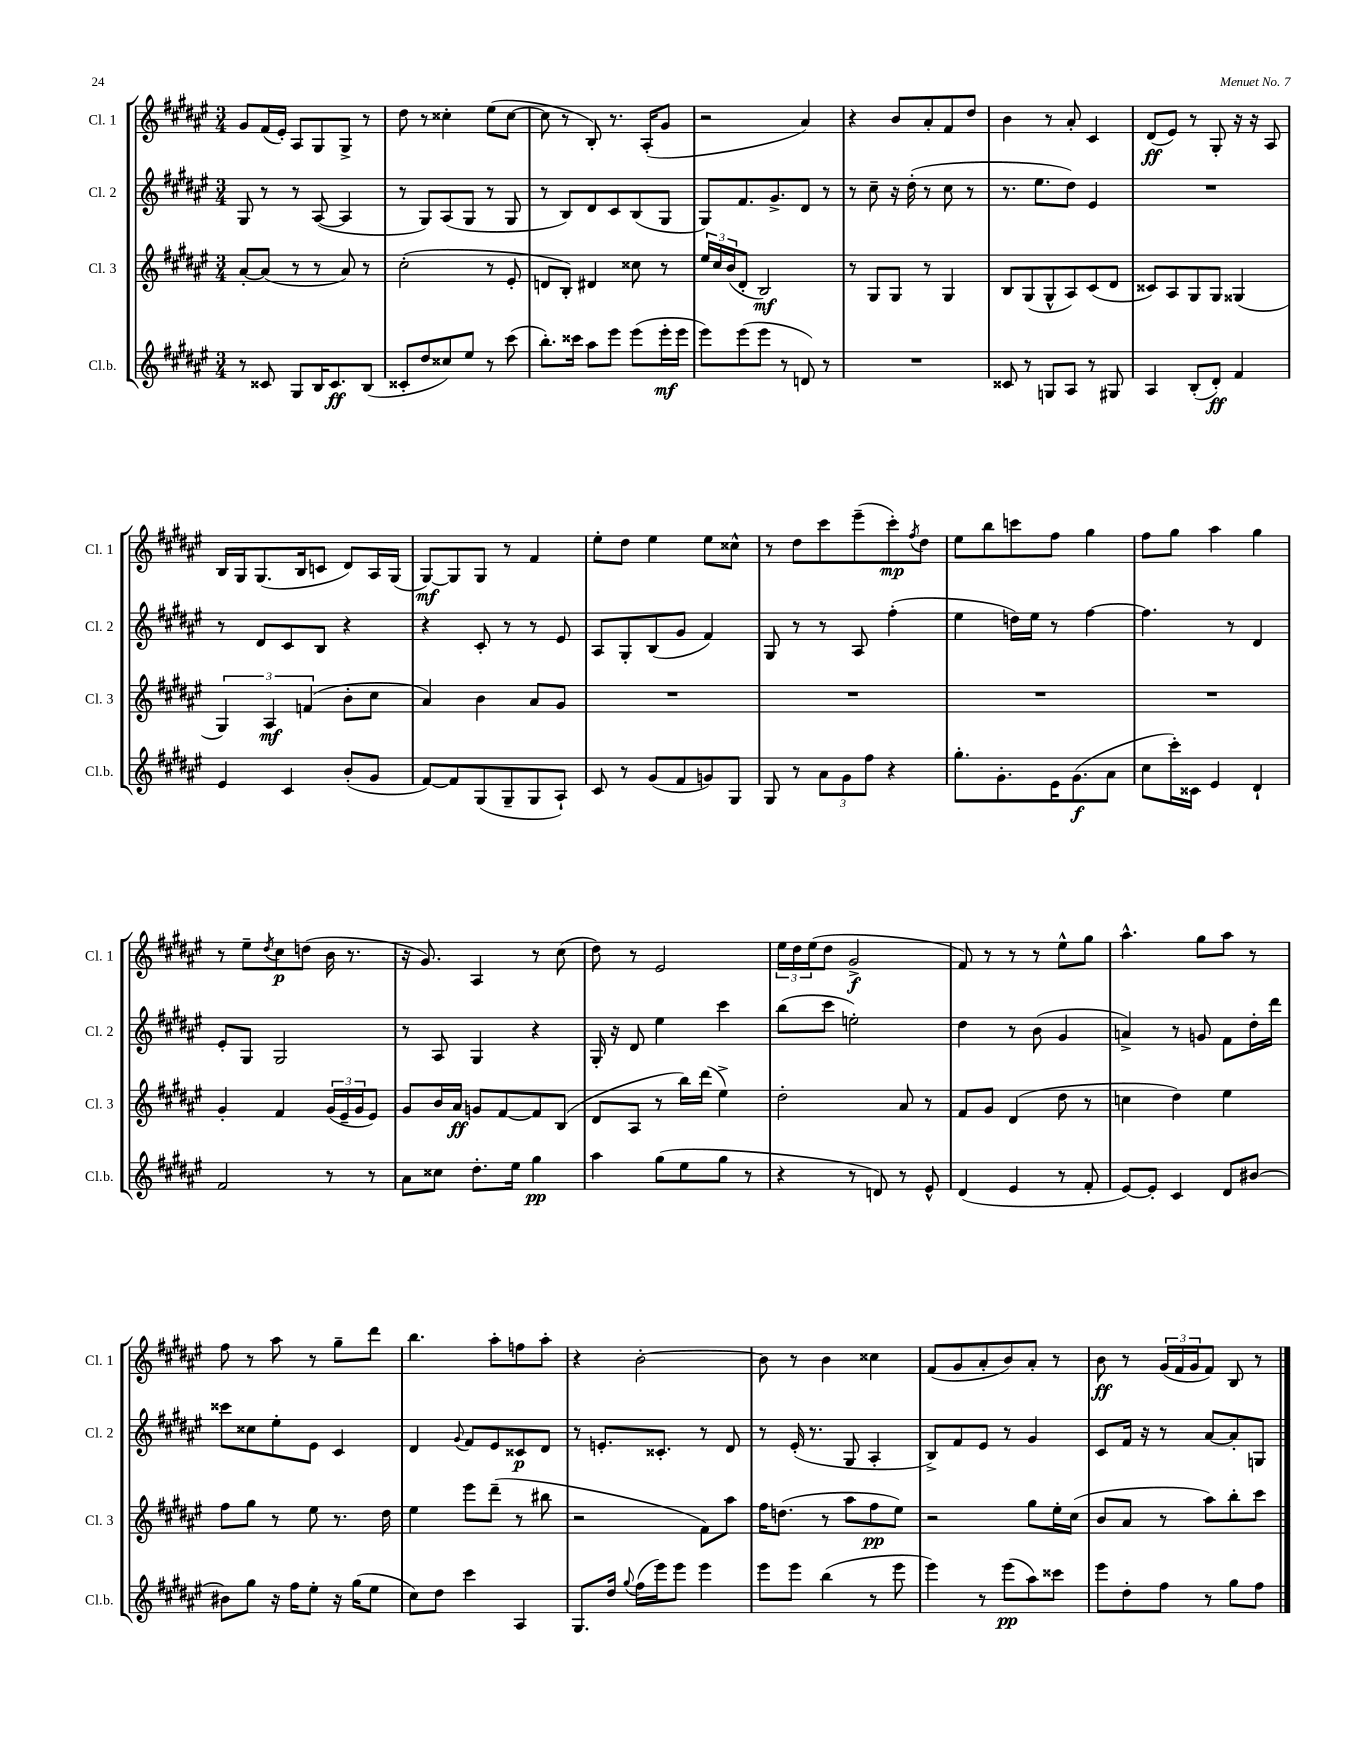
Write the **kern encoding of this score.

**kern	**kern	**kern	**kern
*staff4	*staff3	*staff2	*staff1
*clefG2	*clefG2	*clefG2	*clefG2
*k[f#c#g#d#a#e#]	*k[f#c#g#d#a#e#]	*k[f#c#g#d#a#e#]	*k[f#c#g#d#a#e#]
*M3/4	*M3/4	*M3/4	*M3/4
8r	[8a#'	8G#	8g#
8c##	(8a#]	8r	(16f#
.	.	.	16e#')
8G#	8r	8r	8A#
16B	8r	([8A#	8G#
8.c##	.	.	.
.	8a#)	4A#]	8G#^
(8B	8r	.	8r
=	=	=	=
8c##'	(2cc#'	8r	8dd#
8dd#	.	8G#)	8r
8cc##)	.	(8A#	4cc##'
8ee#	.	8G#	.
8r	8r	8r	(8ee#
(8ccc#	8e#'	8G#	[8cc##
=	=	=	=
8.bb')	8d	8r	8cc##]
.	8B')	8B)	8r
16ccc##	.	.	.
8aa#	4d#	8d#	8B')
8eee#	.	8c#	8.r
(8eee#	8cc##	(8B	.
.	.	.	(16A#'
16eee#'	8r	8G#	8g#
16eee#	.	.	.
=	=	=	=
8eee#)	24ee#	8G#)	2r
.	24cc#	.	.
.	(24b	.	.
(8eee#	8d#'	8.f#	.
8eee#	2B)	.	.
.	.	8.g#^	.
8r	.	.	.
8d)	.	8d#	4a#)
8r	.	8r	.
=	=	=	=
2.r	8r	8r	4r
.	8G#	8cc#~	.
.	8G#	16r	8b
.	.	(16dd#'	.
.	8r	8r	8a#'
.	4G#	8cc#	8f#
.	.	8r	8dd#
=	=	=	=
8c##	8B	8.r	4b
8r	(8G#	.	.
.	.	8.ee#	.
8G	8G#^^	.	8r
8A#	8A#)	8dd#)	8a#'
8r	(8c#	4e#	4c#
8G#	8d#	.	.
=	=	=	=
4A#	8c##)	2.r	(8d#
.	8A#	.	8e#)
(8B'	8G#	.	8r
8d#')	8G#	.	8G#'
4f#	(4G##	.	16r
.	.	.	16r
.	.	.	8A#
=	=	=	=
4e#	6G#)	8r	16B
.	.	.	16G#
.	.	8d#	(8.G#
.	6A#	.	.
4c#	.	8c#	.
.	.	.	16B
.	(6f	.	.
.	.	8B	8c
(8b'	8b'	4r	8d#)
8g#	8cc#	.	16A#
.	.	.	(16G#
=	=	=	=
[8f#)	4a#)	4r	[8G#)
8f#]	.	.	8G#]
(8G#	4b	8c#'	8G#
8G#~	.	8r	8r
8G#	8a#	8r	4f#
8A#`)	8g#	8e#	.
=	=	=	=
8c#	2.r	8A#	8ee#'
8r	.	8G#'	8dd#
(8g#	.	(8B	4ee#
8f#	.	8g#	.
8g)	.	4f#)	8ee#
8G#	.	.	8cc##^^
=	=	=	=
8G#	2.r	8G#	8r
8r	.	8r	8dd#
12a#	.	8r	8ccc#
12g#	.	.	.
.	.	8A#	(8eee#~
12ff#	.	.	.
4r	.	(4ff#'	8ccc#')
.	.	.	8qff#
.	.	.	8dd#
=	=	=	=
8.gg#'	2.r	4ee#	8ee#
.	.	.	8bb
8.g#'	.	.	.
.	.	16dd)	8ccc
.	.	16ee#	.
16e#	.	8r	8ff#
(8.g#	.	.	.
.	.	[4ff#	4gg#
8a#	.	.	.
=	=	=	=
8cc#	2.r	4.ff#]	8ff#
16ccc#')	.	.	8gg#
16c##	.	.	.
4e#	.	.	4aa#
.	.	8r	.
4d#`	.	4d#	4gg#
=	=	=	=
2f#	4g#'	8e#'	8r
.	.	8G#	8ee#~
.	.	.	8qdd#
.	4f#	2G#	8cc#
.	.	.	(8dd
8r	(24g#	.	16b
.	24e#~	.	.
.	.	.	8.r
.	24g#	.	.
8r	8e#)	.	.
=	=	=	=
8a#	8g#	8r	16r
.	.	.	8.g#)
8cc##	16b	8A#	.
.	16a#	.	.
8.dd#'	8g	4G#	4A#
.	[8f#	.	.
16ee#	.	.	.
4gg#	8f#]	4r	8r
.	(8B	.	(8cc#
=	=	=	=
4aa#	8d#	16G#'	8dd#)
.	.	16r	.
.	8A#	8d#	8r
(8gg#	8r	4ee#	2e#
8ee#	16bb)	.	.
.	(16ddd#	.	.
8gg#	4ee#^)	4ccc#	.
8r	.	.	.
=	=	=	=
4r	2dd#'	(8bb	24ee#
.	.	.	24dd#
.	.	.	(24ee#
.	.	8ccc#	8dd#
8r	.	2ee')	2g#^
8d)	.	.	.
8r	8a#	.	.
8e#^^	8r	.	.
=	=	=	=
(4d#	8f#	4dd#	8f#)
.	8g#	.	8r
4e#	(4d#	8r	8r
.	.	(8b	8r
8r	8dd#	4g#	8ee#^^
8f#'	8r	.	8gg#
=	=	=	=
[8e#)	4cc	4a^)	4.aa#^^
8e#']	.	.	.
4c#	4dd#)	8r	.
.	.	8g	8gg#
8d#	4ee#	8f#	8aa#
[8b#	.	16dd#'	8r
.	.	16ddd#	.
=	=	=	=
8b#]	8ff#	8ccc##	8ff#
8gg#	8gg#	8cc##	8r
16r	8r	8ee#'	8aa#
16ff#	.	.	.
8ee#'	8ee#	8e#	8r
16r	8.r	4c#	8gg#~
(16gg#	.	.	.
8ee#	.	.	8ddd#
.	16dd#	.	.
=	=	=	=
8cc#)	4ee#	4d#	4.bb
8dd#	.	.	.
.	.	8qqg#	.
4ccc#	8eee#	8f#	.
.	(8ddd#~	8e#	8aa#'
4A#	8r	8c##	8ff
.	8bb#	8d#	8aa#'
=	=	=	=
8.G#	2r	8r	4r
.	.	8.e'	.
16dd#	.	.	.
8qqgg#	.	.	.
(16ff#	.	.	[2b'
16eee#)	.	8.c##'	.
8eee#	.	.	.
4eee#	8f#)	8r	.
.	8aa#	8d#	.
=	=	=	=
8eee#	16ff#	8r	8b]
.	(8.dd	.	.
8eee#	.	(16e#'	8r
.	.	8.r	.
(4bb	8r	.	4b
.	8aa#	8G#	.
8r	8ff#	4A#'	4cc##
8eee#	8ee#)	.	.
=	=	=	=
4eee#)	2r	8B^)	(8f#
.	.	8f#	8g#
8r	.	8e#	8a#'
(8eee#	.	8r	8b)
8aa#)	8gg#	4g#	8a#'
8ccc##	16ee#'	.	8r
.	(16cc#	.	.
=	=	=	=
8eee#	8b	8c#	8b
8dd#'	8a#	16f#	8r
.	.	16r	.
8ff#	8r	8r	(24g#
.	.	.	24f#
.	.	.	24g#
8r	8aa#)	[8a#	8f#)
8gg#	8bb'	8a#']	8B
8ff#	8ccc#	8G	8r
==	==	==	==
*-	*-	*-	*-
